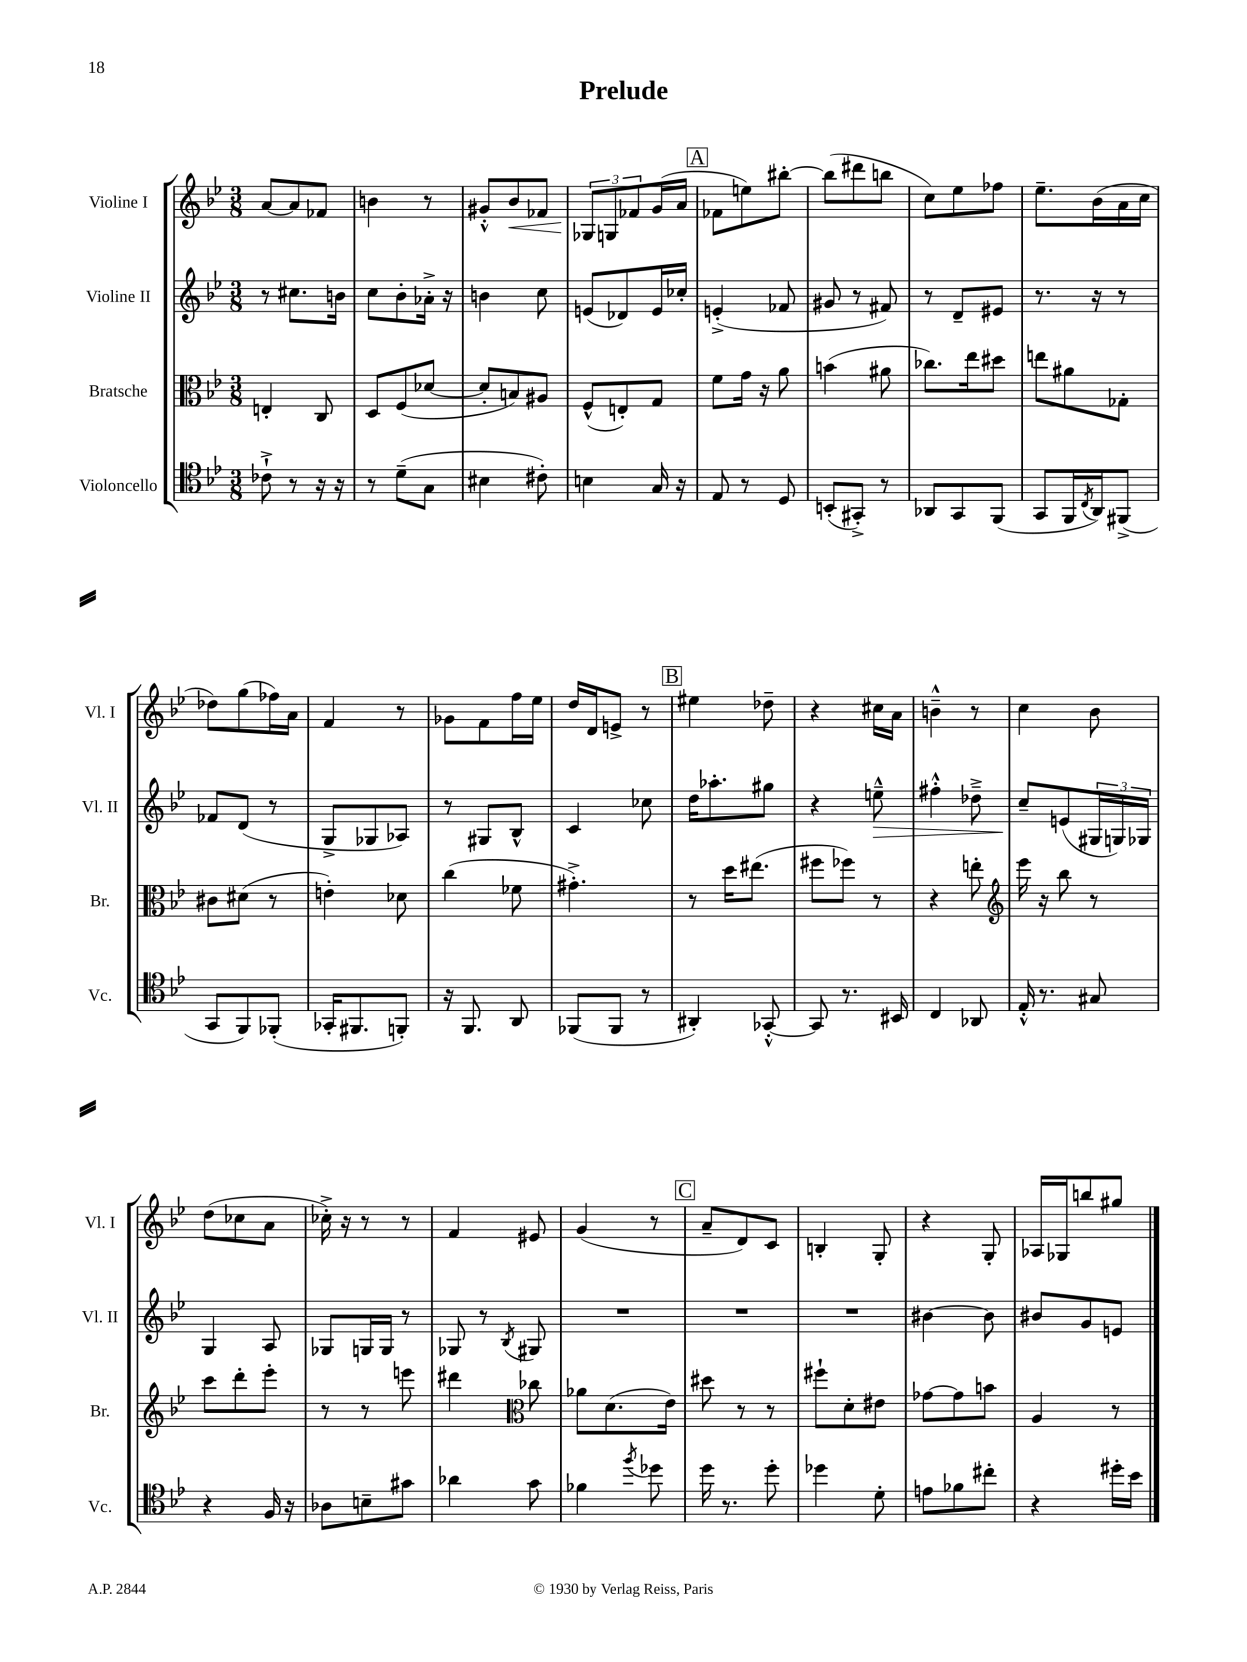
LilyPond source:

\header { title = "Prelude" }
<<
\new StaffGroup <<
\new Staff = "s0" \with { instrumentName = "Violine I" shortInstrumentName = "Vl. I" } {
    \clef treble \key bes \major \numericTimeSignature \time 3/8
    a'8~ a'8 fes'8 |
    b'4 r8 |
    gis'8-.-^ bes'8\< fes'8 |
    \tuplet 3/2 { ges8\! g8 fes'8 } g'16( a'16 |
    \mark \markup { \box "A" } fes'8 e''8) bis''8~-. |
    bis''8( dis'''8 b''8 |
    c''8) ees''8 fes''8 |
    ees''8.-- bes'16( a'16 c''16 |
    des''8) g''8( fes''16) a'16 |
    f'4 r8 |
    ges'8 f'8 f''16 ees''16 |
    d''16 d'16 e'8-> r8 |
    \mark \markup { \box "B" } eis''4 des''8-- |
    r4 cis''16 a'16 |
    b'4---^ r8 |
    c''4 bes'8 |
    d''8( ces''8 a'8 |
    ces''16-.->) r16 r8 r8 |
    f'4 eis'8 |
    g'4( r8 |
    \mark \markup { \box "C" } a'8-- d'8) c'8 |
    b4-. g8-. |
    r4 g8-. |
    aes16 ges16 b''8 gis''8 \bar "|." |
}
\new Staff = "s1" \with { instrumentName = "Violine II" shortInstrumentName = "Vl. II" } {
    \clef treble \key bes \major \numericTimeSignature \time 3/8
    r8 cis''8. b'16 |
    c''8 bes'8-. aes'16-.-> r16 |
    b'4 c''8 |
    e'8( des'8) e'16 ces''16-. |
    \mark \markup { \box "A" } e'4-.->( fes'8 |
    gis'8 r8 fis'8) |
    r8 d'8-- eis'8 |
    r8. r16 r8 |
    fes'8 d'8( r8 |
    g8-> ges8 aes8) |
    r8 gis8 bes8-^ |
    c'4 ces''8 |
    \mark \markup { \box "B" } d''16 aes''8.-. gis''8 |
    r4 e''8---^\> |
    fis''4-.-^ des''8---> |
    c''8--\! e'8( \tuplet 3/2 { gis16 g16) ges16 } |
    g4 a8 |
    ges8 g16 g16 r8 |
    ges8 r8 \acciaccatura { bes8 } gis8 |
    R4. |
    \mark \markup { \box "C" } R4. |
    R4. |
    bis'4~ bis'8 |
    bis'8 g'8 e'8 \bar "|." |
}
\new Staff = "s2" \with { instrumentName = "Bratsche" shortInstrumentName = "Br." } {
    \clef alto \key bes \major \numericTimeSignature \time 3/8
    e4-. c8 |
    d8 f8( des'8~ |
    des'8-. b8) ais8 |
    f8-^( e8-.) g8 |
    \mark \markup { \box "A" } f'8 g'16 r16 a'8 |
    b'4( ais'8 |
    ces''8.) ees''16 dis''8 |
    e''8 ais'8 ges8-. |
    cis'8 dis'8( r8 |
    e'4-.) des'8 |
    c''4( fes'8 |
    gis'4.-.->) |
    \mark \markup { \box "B" } r8 d''16 eis''8.( |
    fis''8 fes''8) r8 |
    r4 e''8-. |
    \clef treble ees'''16 r16 bes''8 r8 |
    c'''8 d'''8-. ees'''8-. |
    r8 r8 e'''8 |
    dis'''4 \clef alto ces''8 |
    aes'8 d'8.( ees'16) |
    \mark \markup { \box "C" } dis''8 r8 r8 |
    fis''8-! d'8-. eis'8 |
    ges'8~ ges'8 b'8 |
    a4 r8 \bar "|." |
}
\new Staff = "s3" \with { instrumentName = "Violoncello" shortInstrumentName = "Vc." } {
    \clef tenor \key bes \major \numericTimeSignature \time 3/8
    ces'8-!-> r8 r16 r16 |
    r8 d'8--( g8 |
    bis4 cis'8-.) |
    b4 g16 r16 |
    \mark \markup { \box "A" } ees8 r8 d8 |
    b,8-.( gis,8-.->) r8 |
    aes,8 g,8 f,8( |
    g,8 f,16 \acciaccatura { c8 } a,16) fis,8->( |
    g,8 f,8) fes,8-.( |
    ges,16-. fis,8. f,8-.) |
    r16 f,8. a,8 |
    fes,8( fes,8 r8 |
    \mark \markup { \box "B" } ais,4-.) ges,8~-.-^ |
    ges,8 r8. bis,16 |
    c4 aes,8 |
    ees16-.-^ r8. gis8 |
    r4 f16 r16 |
    aes8 b8-- gis'8 |
    aes'4 g'8 |
    fes'4 \acciaccatura { f''8 } des''8 |
    \mark \markup { \box "C" } d''16 r8. d''8-. |
    des''4 d'8-. |
    e'8 fes'8 cis''8-. |
    r4 dis''16-. bes'16 \bar "|." |
}
>>
>>
\layout { \context { \Score \remove "Bar_number_engraver" } }
